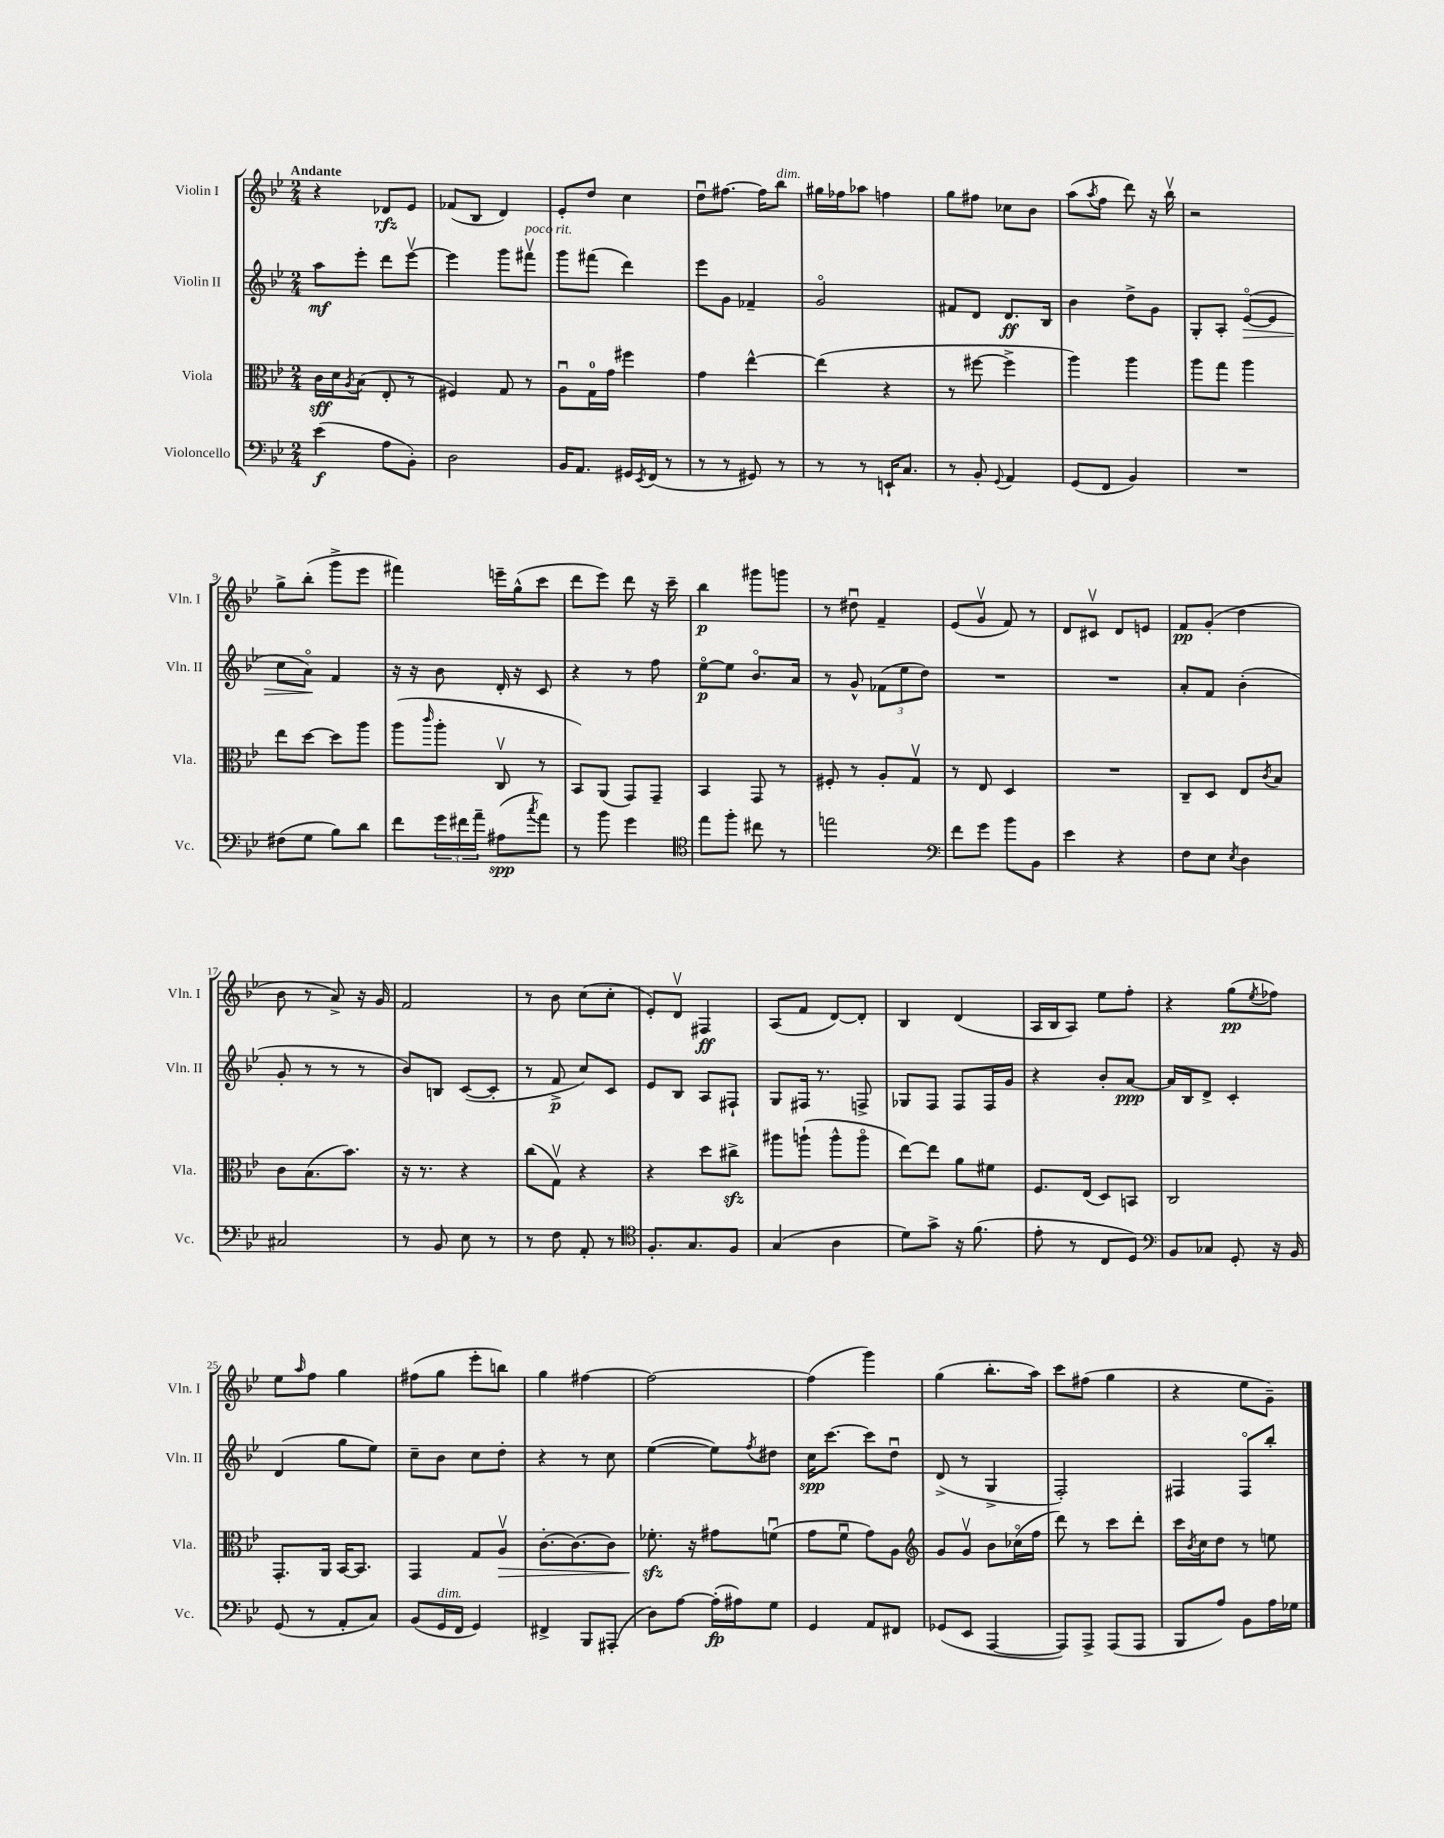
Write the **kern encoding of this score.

**kern	**dynam	**kern	**dynam	**kern	**dynam	**kern	**dynam
*part4	*part4	*part3	*part3	*part2	*part2	*part1	*part1
*staff4	*staff4	*staff3	*staff3	*staff2	*staff2	*staff1	*staff1
*I"Violoncello	*	*I"Viola	*	*I"Violin II	*	*I"Violin I	*
*I'Vc.	*	*I'Vla.	*	*I'Vln. II	*	*I'Vln. I	*
*clefF4	*	*clefC3	*	*clefG2	*	*clefG2	*
*k[b-e-]	*	*k[b-e-]	*	*k[b-e-]	*	*k[b-e-]	*
*M2/4	*	*M2/4	*	*M2/4	*	*M2/4	*
=1	=1	=1	=1	=1	=1	=1	=1
!	!	!	!	!	!	!LO:TX:a:B:t=Andante	!
(4e-\	f	16c\LL	sff	8aa\L	mf	4r	.
.	.	16d\J	.	.	.	.	.
.	.	8qA/	.	.	.	.	.
.	.	(8B-\J	.	8eee-'\J	.	.	.
8A\L	.	8E-'/	.	8ddd\L	.	8d-X/L	rfz
8BB-'\J)	.	8r	.	[8eee-v\J	.	8e-/J	.
=2	=2	=2	=2	=2	=2	=2	=2
2D\	.	4F#X/)	.	4eee-\]	.	(8f-X/L	.
.	.	.	.	.	.	8B-/J	.
.	.	8G/	.	8ggg\L	.	4d/)	.
!	!	!	!	!LO:TX:a:i:t=poco rit.	!	!	!
.	.	8r	.	8fff#Xv\J	.	.	.
=3	=3	=3	=3	=3	=3	=3	=3
16BB-/KL	.	8Au\L	.	8ggg\L	.	8e-'/L	.
8.AA/J	.	.	.	.	.	.	.
.	.	16G\L	.	(8fff#X\J	.	8dd/J	.
.	.	16g\JJ	.	.	.	.	.
16GG#X/LL	.	4ff#X\	.	4ddd\)	.	4cc\	.
8qEE-/	.	.	.	.	.	.	.
(16FF/JJ	.	.	.	.	.	.	.
8r	.	.	.	.	.	.	.
=4	=4	=4	=4	=4	=4	=4	=4
8r	.	4g\	.	8eee-\L	.	8ddu\L	.
8r	.	.	.	8g\J	.	[8.ff#X\J	.
8GG#X/)	.	[4ee-^^\	.	4f-X~/	.	.	.
.	.	.	.	.	.	16ff#\KL]	.
!	!	!	!	!	!	!LO:TX:a:i:t=dim.	!
8r	.	.	.	.	.	8bb-\J	.
=5	=5	=5	=5	=5	=5	=5	=5
8r	.	(4ee-\]	.	2g/	.	16gg#X\LL	.
.	.	.	.	.	.	16ff-X\J	.
8r	.	.	.	.	.	8aa-X\J	.
16EEn`/KL	.	4r	.	.	.	4ffn\	.
8.C/J	.	.	.	.	.	.	.
=6	=6	=6	=6	=6	=6	=6	=6
8r	.	8r	.	8f#X/L	.	8gg\L	.
8BB-'/	.	[8ff#X\	.	8d/J	.	8ff#X\J	.
8qqGG/	.	.	.	.	.	.	.
4AA/	.	4ff#^\]	.	8.d/L	ff	8cc-X\L	.
.	.	.	.	.	.	8b-\J	.
.	.	.	.	16B-/Jk	.	.	.
=7	=7	=7	=7	=7	=7	=7	=7
(8GG/L	.	4aa\)	.	4b-\	.	(8aa\L	.
.	.	.	.	.	.	8qaa/	.
8FF/J	.	.	.	.	.	8ff\J	.
4BB-/)	.	4aa\	.	8dd^\L	.	8ddd\)	.
.	.	.	.	8g\J	.	16r	.
.	.	.	.	.	.	16bb-v\	.
=8	=8	=8	=8	=8	=8	=8	=8
2r	.	8aa\L	.	8G'/L	.	2r	.
.	.	8gg\J	.	8A'/J	.	.	.
!	!	!	!	!	!LO:HP:b	!	!
.	.	4aa\	.	([8e-/L	>	.	.
.	.	.	.	8e-/J]	.	.	.
!!LO:LB:g=z
=9	=9	=9	=9	=9	=9	=9	=9
(8F#X\L	.	8ee-\L	.	8cc\L	.	8gg^\L	.
8G\J	.	[8dd\J	.	8a\J)	.	(8bb-'\J	.
8B-\L)	.	8dd\L]	.	4f/	]	8ggg^\L	.
8d\J	.	8aa\J	.	.	.	8eee-\J	.
=10	=10	=10	=10	=10	=10	=10	=10
8f\L	.	(8aa\L	.	16r	.	4fff#X\)	.
.	.	.	.	16r	.	.	.
.	.	16qqccc/	.	.	.	.	.
24g\L	.	8aa'\J	.	8b-\	.	.	.
24f#X\	.	.	.	.	.	.	.
24a~\JJ	.	.	.	.	.	.	.
(8A#X\L	spp	8Cv/	.	16d'/	.	16eeen~\LL	.
.	.	.	.	16r	.	(16gg^^\J	.
8qcc/	.	.	.	.	.	.	.
8a\J)	.	8r	.	8c/	.	8ccc\J	.
=11	=11	=11	=11	=11	=11	=11	=11
8r	.	8BB-/L)	.	4r	.	8ddd\L	.
8b-\	.	(8AA/J	.	.	.	8eee-\J)	.
4g\	.	8GG/L)	.	8r	.	8ddd\	.
.	.	8GG~/J	.	8ff\	.	16r	.
.	.	.	.	.	.	16ccc~\	.
=12	=12	=12	=12	=12	=12	=12	=12
*clefC4	*	*	*	*	*	*	*
8ee-\L	.	4BB-/	.	[8ee-\L	p	4bb-\	p
8ff'\J	.	.	.	8ee-\J]	.	.	.
8cc#X\	.	8GG/	.	8.b-/L	.	8ggg#X\L	.
8r	.	8r	.	.	.	8gggn\J	.
.	.	.	.	16a/Jk	.	.	.
=13	=13	=13	=13	=13	=13	=13	=13
2een\	.	8F#X'/	.	8r	.	8r	.
.	.	8r	.	8g^^/	.	8dd#Xu\	.
.	.	8A'/L	.	(12f-X\L	.	4f~/	.
.	.	.	.	12ee-\	.	.	.
.	.	8Gv/J	.	.	.	.	.
.	.	.	.	12dd\J)	.	.	.
=14	=14	=14	=14	=14	=14	=14	=14
*clefF4	*	*	*	*	*	*	*
8f\L	.	8r	.	2r	.	(8e-/L	.
8g\J	.	8E-/	.	.	.	8gv/J	.
8b-\L	.	4D/	.	.	.	8f/)	.
8BB-\J	.	.	.	.	.	8r	.
=15	=15	=15	=15	=15	=15	=15	=15
4e-\	.	2r	.	2r	.	8d/L	.
.	.	.	.	.	.	8c#Xv/J	.
4r	.	.	.	.	.	8d/L	.
.	.	.	.	.	.	8en/J	.
=16	=16	=16	=16	=16	=16	=16	=16
8F\L	.	8C~/L	.	8a'/L	.	8f/L	pp
8E-\J	.	8D/J	.	8f/J	.	(8g'/J	.
8qE-/	.	.	.	.	.	.	.
4D\	.	8E-/L	.	(4b-'\	.	4dd\	.
.	.	8qc/	.	.	.	.	.
.	.	8B-/J	.	.	.	.	.
!!LO:LB:g=z
=17	=17	=17	=17	=17	=17	=17	=17
2C#X/	.	8c\L	.	8g'/	.	8b-\	.
.	.	(8.B-\	.	8r	.	8r	.
.	.	.	.	8r	.	8a^/)	.
.	.	8.b-\J)	.	.	.	.	.
.	.	.	.	8r	.	16r	.
.	.	.	.	.	.	16g/	.
=18	=18	=18	=18	=18	=18	=18	=18
8r	.	16r	.	8b-/L)	.	2f/	.
.	.	8.r	.	.	.	.	.
8BB-/	.	.	.	8Bn/J	.	.	.
8E-\	.	4r	.	([8c/L	.	.	.
8r	.	.	.	8c'/J]	.	.	.
=19	=19	=19	=19	=19	=19	=19	=19
8r	.	(8cc\L	.	8r	.	8r	.
8F\	.	8Gv\J)	.	8f^/	p	8b-\	.
8AA'/	.	4r	.	8cc/L)	.	(8cc\L	.
8r	.	.	.	8c/J	.	8cc'\J	.
=20	=20	=20	=20	=20	=20	=20	=20
*clefC4	*	*	*	*	*	*	*
8.F'/L	.	4r	.	8e-/L	.	8e-'/L)	.
.	.	.	.	8B-/J	.	8dv/J	.
8.G/	.	.	.	.	.	.	.
.	.	8dd\L	.	8A/L	.	4F#X/	ff
8F/J	.	8cc#Xzz^\J	.	8F#X`/J	.	.	.
=21	=21	=21	=21	=21	=21	=21	=21
(4G/	.	8aa#X\L	.	8G/L	.	(8A/L	.
.	.	(8aan`\J	.	16F#X/Jk	.	8f/J	.
.	.	.	.	8.r	.	.	.
4A\	.	8aa^^\L	.	.	.	[8d/L)	.
.	.	8aa\J	.	8Fn^/	.	8d'/J]	.
=22	=22	=22	=22	=22	=22	=22	=22
8d\L)	.	[8ee-\L)	.	8G-X/L	.	4B-/	.
8g^\J	.	8ee-\J]	.	8F/J	.	.	.
16r	.	8a\L	.	8F/L	.	(4d/	.
(8.f\	.	.	.	.	.	.	.
.	.	8f#X\J	.	16F/L	.	.	.
.	.	.	.	16g/JJ	.	.	.
=23	=23	=23	=23	=23	=23	=23	=23
8e-'\	.	8.F/L	.	4r	.	16A/LL	.
.	.	.	.	.	.	16B-/J	.
8r	.	.	.	.	.	8A/J)	.
.	.	(16E-/Jk	.	.	.	.	.
8C/L	.	8D/L)	.	8b-'/L	.	8ee-\L	.
8D/J)	.	8BBn/J	.	[8a/J	ppp	8ff'\J	.
=24	=24	=24	=24	=24	=24	=24	=24
*clefF4	*	*	*	*	*	*	*
8BB-/L	.	2C/	.	16a/LL]	.	4r	.
.	.	.	.	16B-/J	.	.	.
8C-X/J	.	.	.	8d^/J	.	.	.
8GG'/	.	.	.	4c'/	.	(8gg\L	pp
.	.	.	.	.	.	8qee-/	.
16r	.	.	.	.	.	8ff-X\J)	.
16BB-/	.	.	.	.	.	.	.
!!LO:LB:g=z
=25	=25	=25	=25	=25	=25	=25	=25
(8GG/	.	8.GG'/L	.	(4d/	.	8ee-\L	.
.	.	.	.	.	.	16qqaa/	.
8r	.	.	.	.	.	8ff\J	.
.	.	16AA/Jk	.	.	.	.	.
8AA'/L	.	[16BB-/KL	.	8gg\L	.	4gg\	.
.	.	8.BB-/J]	.	.	.	.	.
8C/J)	.	.	.	8ee-\J)	.	.	.
=26	=26	=26	=26	=26	=26	=26	=26
(8BB-/L	.	4GG/	.	8cc~\L	.	(8ff#X\L	.
!LO:TX:a:i:t=dim.	!	!	!	!	!	!	!
16GG/L	.	.	.	8b-\J	.	8gg\J	.
16FF/JJ	.	.	.	.	.	.	.
4GG/)	.	8G/L	.	8cc\L	.	8eee-'\L	.
!	!	!	!LO:HP:b	!	!	!	!
.	.	8Av/J	>	8dd'\J	.	8bbn\J)	.
=27	=27	=27	=27	=27	=27	=27	=27
4FF#X^/	.	[8.c'\L	.	4r	.	4gg\	.
.	.	8.c\_	.	.	.	.	.
8BBB-/L	.	.	.	8r	.	[4ff#X\	.
(8AAA#X'/J	.	8c\J]	.	8cc\	.	.	.
=28	=28	=28	=28	=28	=28	=28	=28
8D\L)	.	8.f-Xzz'\	.	([4ee-\	.	2ff#\_	.
[8A\J	.	.	.	.	.	.	.
.	.	16r	]	.	.	.	.
(16A'\LL]	fp	8g#X\L	.	8ee-\L])	.	.	.
16A#X\J)	.	.	.	.	.	.	.
.	.	.	.	8qff/	.	.	.
8G\J	.	(8fnu\J	.	8dd#X\J	.	.	.
=29	=29	=29	=29	=29	=29	=29	=29
4GG/	.	8g\L	.	16cc\KL	spp	(4ff#\]	.
.	.	.	.	[8.ccc\J	.	.	.
.	.	8fu\J	.	.	.	.	.
8AA/L	.	8g\L)	.	8ccc\L]	.	4ggg\)	.
8FF#X/J	.	8A\J	.	8ddu\J	.	.	.
=30	=30	=30	=30	=30	=30	=30	=30
*	*	*clefG2	*	*	*	*	*
(8GG-X/L	.	8g/L	.	(8d^/	.	(4gg\	.
8EE-/J	.	8gv/J	.	8r	.	.	.
[4AAA/	.	8b-\L	.	4G^/	.	8.bb-'\L	.
.	.	(16cc-X\L	.	.	.	.	.
.	.	16ff\JJ	.	.	.	16aa\Jk)	.
=31	=31	=31	=31	=31	=31	=31	=31
8AAA/L])	.	8ddd\)	.	2F'/)	.	8ccc\L	.
8AAA^/J	.	8r	.	.	.	(8ff#X\J	.
(8AAA/L	.	8ccc\L	.	.	.	4gg\	.
8AAA/J	.	8ddd'\J	.	.	.	.	.
=32	=32	=32	=32	=32	=32	=32	=32
8BBB-/L	.	16ccc\LL	.	4F#X/	.	4r	.
.	.	8qb-/	.	.	.	.	.
.	.	16cc\J	.	.	.	.	.
8A/J)	.	8dd\J	.	.	.	.	.
8BB-\L	.	8r	.	8F#/L	.	8ee-\L	.
16A\L	.	8een\	.	8bb-'/J	.	8g~\J)	.
16G-X\JJ	.	.	.	.	.	.	.
==	==	==	==	==	==	==	==
*-	*-	*-	*-	*-	*-	*-	*-
